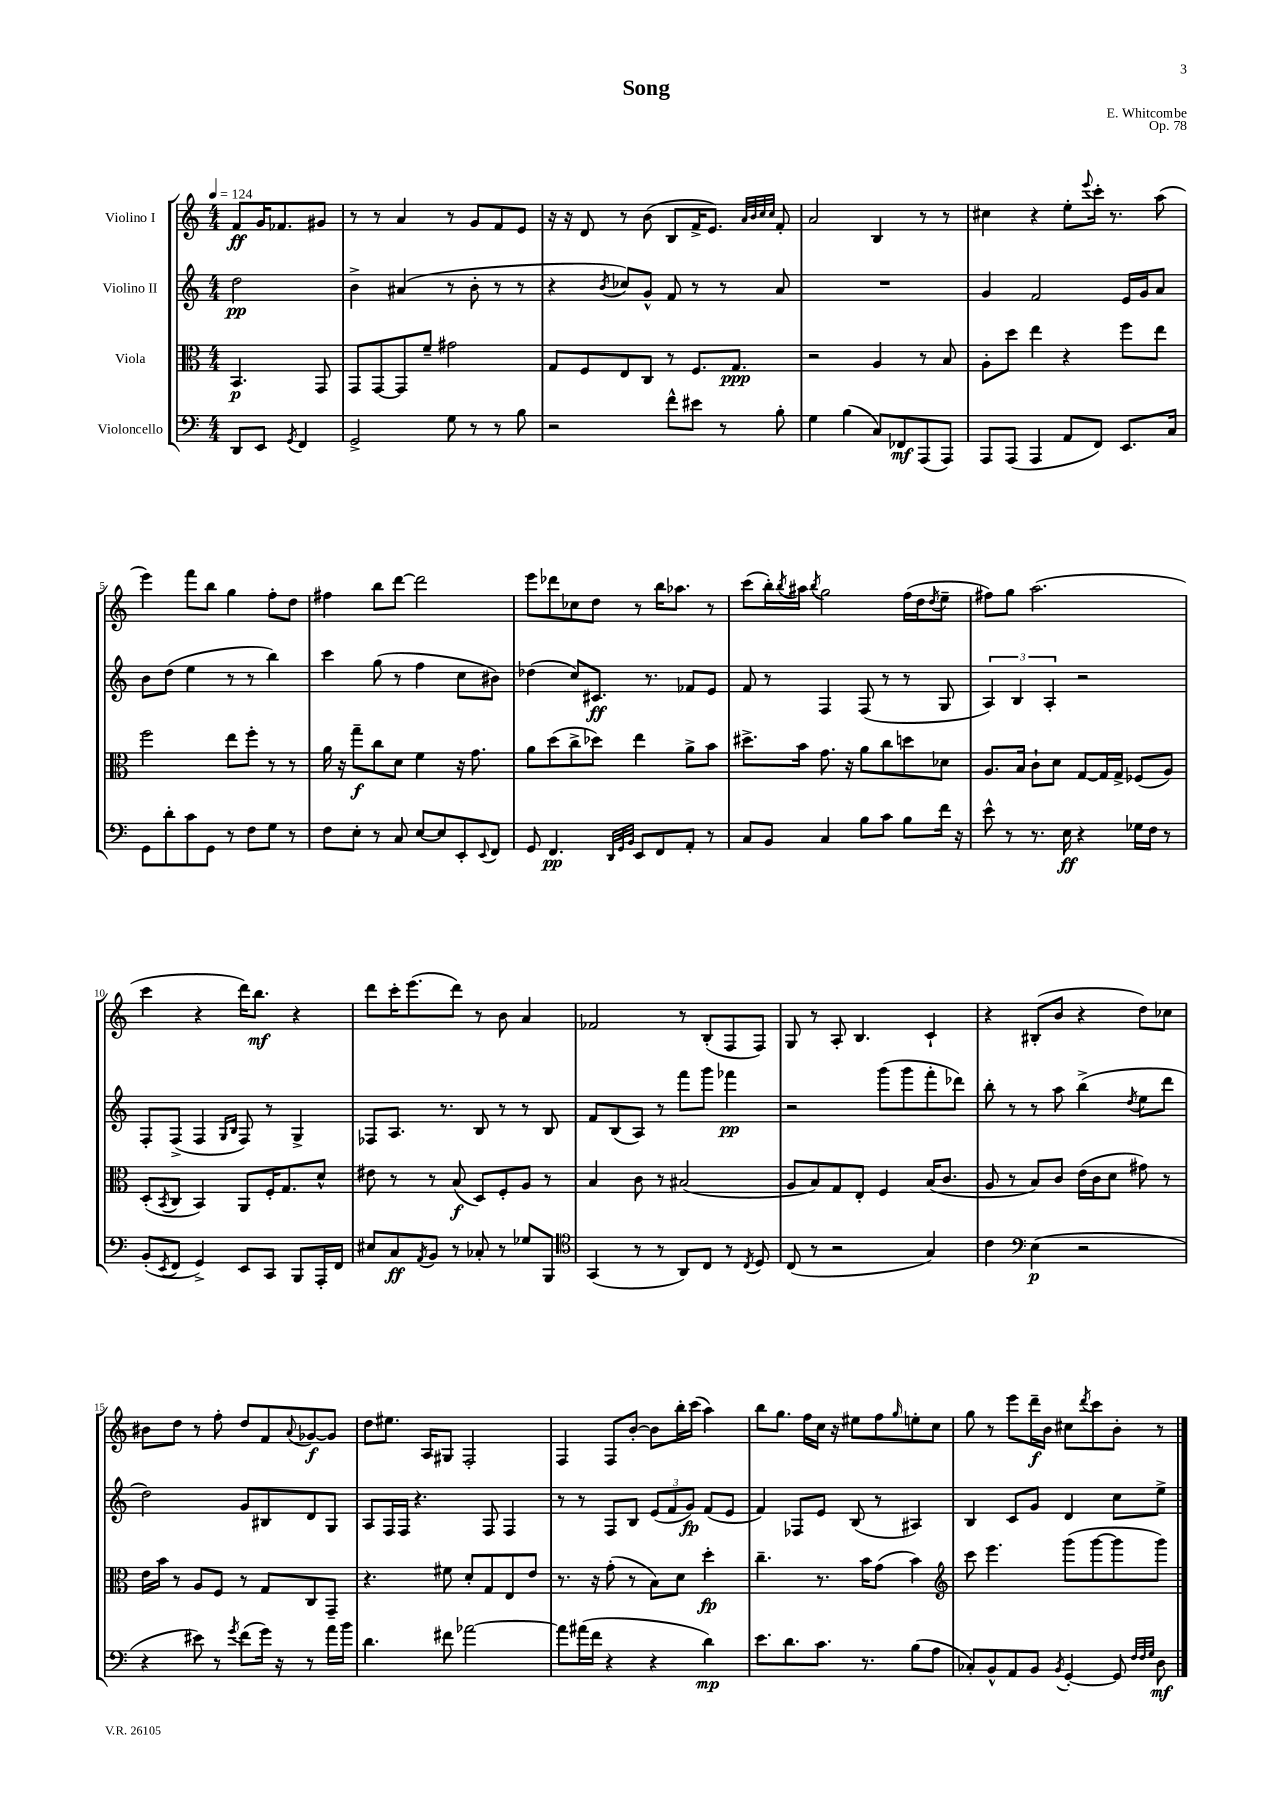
\header { title = "Song" composer = "E. Whitcombe" opus = "Op. 78" }
<<
\new StaffGroup <<
\new Staff = "s0" \with { instrumentName = "Violino I" } {
    \clef treble \key c \major \numericTimeSignature \time 4/4 \partial 2 \tempo 4 = 124
    f'8\ff g'16 fes'8. gis'8 |
    r8 r8 a'4 r8 g'8 f'8 e'8 |
    r16 r16 d'8 r8 b'8( b8 f'16-> e'8.) \grace { a'32 b'32 c''32 c''32 } f'8-. |
    a'2 b4 r8 r8 |
    cis''4 r4 e''8-. \appoggiatura { e'''8 } c'''16-. r8. a''8( |
    e'''4) f'''8 b''8 g''4 f''8-. d''8 |
    fis''4 b''8 d'''8~ d'''2 |
    e'''8 des'''8 ces''8 d''8 r8 b''16 aes''8. r8 |
    c'''8( b''16-.) \acciaccatura { b''8 } ais''16 \acciaccatura { b''8 } g''2 f''16( d''16 \acciaccatura { d''8 } e''8-- |
    fis''8) g''8 a''2.( |
    c'''4 r4 d'''16) b''8.\mf r4 |
    d'''8 c'''16-. e'''8.( d'''8) r8 b'8 a'4 |
    fes'2 r8 b8-.( f8 f8) |
    g8 r8 a8-. b4. c'4-! |
    r4 bis8-.( b'8 r4 d''8) ces''8 |
    bis'8 d''8 r8 f''8-. d''8 f'8 \appoggiatura { a'8 } ges'8~\f ges'8 |
    d''8 eis''8. a16 gis8 f2-. |
    f4 f8 b'8~-. b'8 b''16-. c'''16( a''4) |
    b''8 g''8. f''16 c''16 r16 eis''8 f''8 \grace { g''16 } e''8-. c''8 |
    g''8 r8 e'''8 d'''16--\f b'16 cis''8 \acciaccatura { d'''8 } c'''8 b'8-. r8 \bar "|." |
}
\new Staff = "s1" \with { instrumentName = "Violino II" } {
    \clef treble \key c \major \numericTimeSignature \time 4/4 \partial 2
    d''2\pp |
    b'4-> ais'4( r8 b'8-. r8 r8 |
    r4 \acciaccatura { b'8 } ces''8) g'8-^ f'8 r8 r8 a'8 |
    R1 |
    g'4 f'2 e'16 g'16 a'8 |
    b'8 d''8( e''4 r8 r8 b''4) |
    c'''4 g''8( r8 f''4 c''8 bis'8) |
    des''4( c''8) cis'8.\ff r8. fes'8 e'8 |
    f'8 r8 f4 f8( r8 r8 g8 |
    \tuplet 3/2 { a4) b4 a4-. } r2 |
    f8-. f8->( f4 \grace { g16 b16 } f8) r8 g4-> |
    fes8 a8. r8. b8 r8 r8 b8 |
    f'8 b8( a8) r8 f'''8 g'''8 fes'''4\pp |
    r2 g'''8( g'''8 f'''8-. des'''8) |
    b''8-. r8 r8 a''8 b''4->( \acciaccatura { d''8 } e''8 d'''8 |
    d''2) g'8 bis8 d'8 g8 |
    a8 f16 f16 r4. f8 f4 |
    r8 r8 f8 b8 \tuplet 3/2 { e'8( f'8 g'8\fp) } f'8( e'8 |
    f'4) fes8 e'8 b8( r8 ais4) |
    b4 c'8 g'8 d'4 c''8 e''8-> \bar "|." |
}
\new Staff = "s2" \with { instrumentName = "Viola" } {
    \clef alto \key c \major \numericTimeSignature \time 4/4 \partial 2
    b,4.\p g,8 |
    g,8 g,8~ g,8 f'8-- gis'2 |
    g8 f8 e8 c8 r8 f8. g8.\ppp |
    r2 a4 r8 b8 |
    a8-. d''8 e''4 r4 f''8 e''8 |
    f''2 e''8 f''8-. r8 r8 |
    a'16 r16 g''8--\f c''8 d'8 f'4 r16 g'8. |
    a'8 d''8( c''8-> des''8) e''4 a'8-> b'8 |
    dis''8.-> b'16 g'8. r16 a'8 c''8 d''8 des'8 |
    a8. b16 c'8-! d'8 g8~ g16 g16-> fes8( a8) |
    d8-.( \acciaccatura { b,8 } c8 b,4) a,8 f16-. g8. d'8-^ |
    eis'8 r8 r8 b8\f( d8) f8-. a8 r8 |
    b4 c'8 r8 bis2( |
    a8 b8) g8 e8-. f4 b16( c'8. |
    a8 r8 b8) c'8 e'16( c'16 d'8 gis'8) r8 |
    e'16 b'16 r8 a8 f8 r8 g8 c8 g,8-- |
    r4. fis'8 d'8-. g8 e8 e'8 |
    r8. r16 g'8-.( r8 b8) d'8 d''4-.\fp |
    c''4.-- r8. b'16 g'8( b'4) |
    \clef treble c'''8 e'''4. g'''8( g'''8~ g'''8 g'''8) \bar "|." |
}
\new Staff = "s3" \with { instrumentName = "Violoncello" } {
    \clef bass \key c \major \numericTimeSignature \time 4/4 \partial 2
    d,8 e,8 \acciaccatura { g,8 } f,4 |
    g,2-> g8 r8 r8 b8 |
    r2 f'8-^ eis'8 r8 b8-. |
    g4 b4( c8) fes,8\mf a,,8( a,,8) |
    a,,8 a,,8( a,,4 a,8 f,8) e,8. c16 |
    g,8 d'8-. c'8 g,8 r8 f8 g8 r8 |
    f8 e8-. r8 c8 e8~ e8 e,8-. \appoggiatura { e,8 } f,8 |
    g,8 f,4.\pp \grace { d,32 g,32 b,32 } e,8 f,8 a,8-. r8 |
    c8 b,8 c4 b8 c'8 b8 f'16 r16 |
    e'8-^ r8 r8. e16\ff r4 ges16 f16 r8 |
    b,8-.( \acciaccatura { e,8 } f,8 g,4->) e,8 c,8 b,,8 a,,16-. f,16 |
    eis8 c8\ff \acciaccatura { a,8 } b,8 r8 ces8-. r8 ges8 b,,8 |
    \clef tenor g,4( r8 r8 a,8) c8 r8 \acciaccatura { c8 } d8 |
    c8( r8 r2 g4) |
    c'4 \clef bass e4\p( r2 |
    r4 eis'8) r8 \acciaccatura { g'8 } f'8( g'16) r16 r8 a'16 b'16 |
    d'4. fis'8 aes'2~ |
    aes'8 ais'16( f'16 r4 r4 d'4\mp) |
    e'8. d'8. c'8. r8. b8( a8 |
    ces8-.) b,8-^ a,8 b,8 \acciaccatura { b,8 } g,4~-. g,8 \grace { f32 f32 g32 } d8\mf \bar "|." |
}
>>
>>
